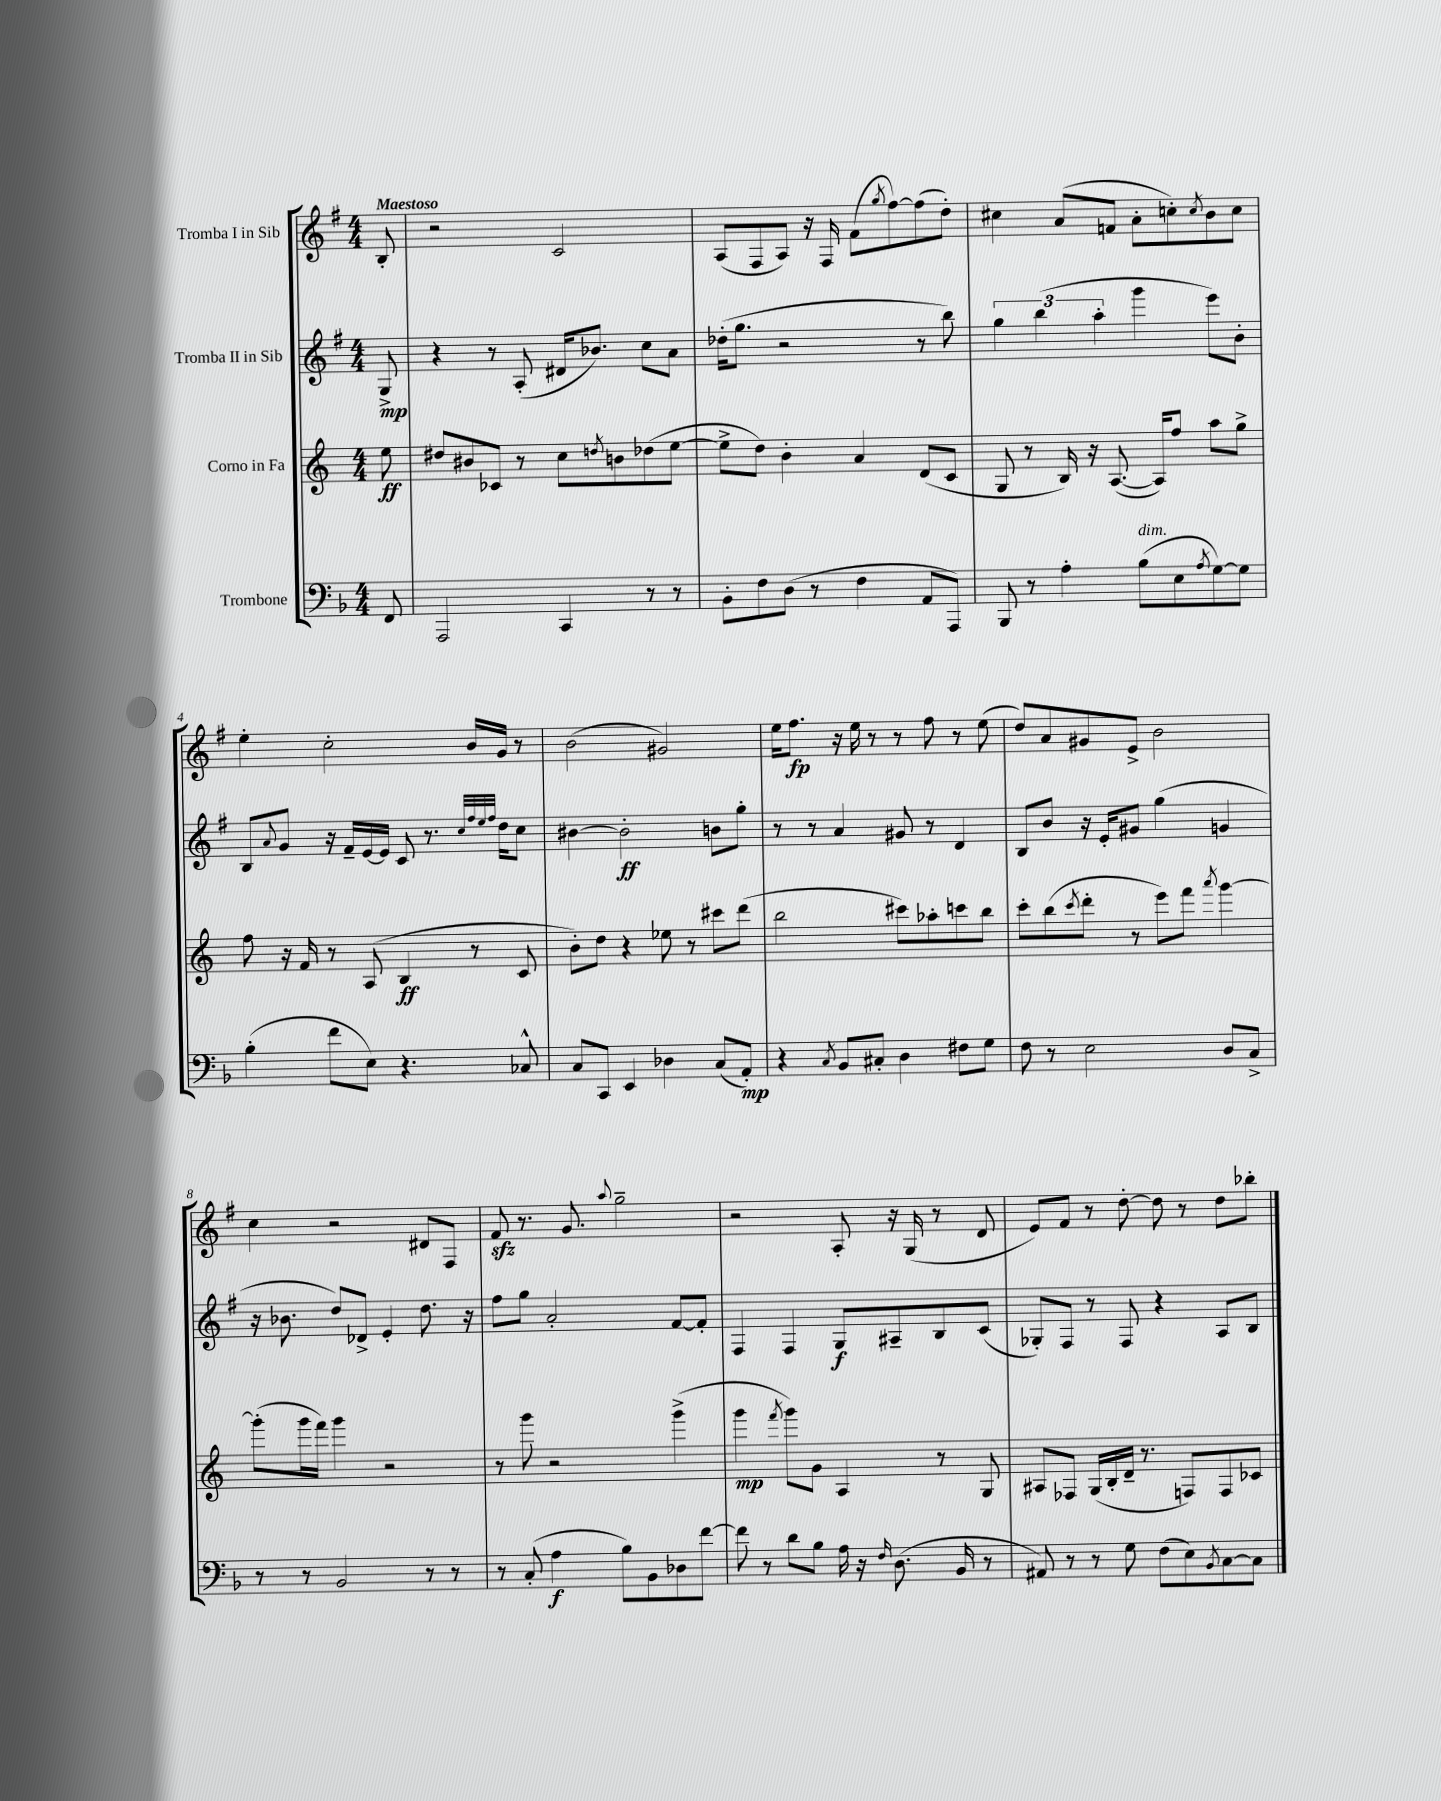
<<
\new StaffGroup <<
\new Staff = "s0" \with { instrumentName = "Tromba I in Sib" } {
    \clef treble \key g \major \numericTimeSignature \time 4/4 \partial 8 \tempo "Maestoso"
    b8-. |
    r2 c'2 |
    a8( fis8 a8) r16 fis16 fis'8( \acciaccatura { g''8 } fis''8~) fis''8( d''8-.) |
    cis''4 a'8( f'8 a'8-. c''8-.) \acciaccatura { c''8 } b'8 c''8 |
    e''4-. c''2-. b'16 g'16 r8 |
    b'2( gis'2) |
    e''16 fis''8.\fp r16 e''16 r8 r8 fis''8 r8 e''8( |
    d''8) a'8 gis'8 e'8-> b'2 |
    c''4 r2 dis'8 fis8 |
    fis'8\sfz r8. g'8. \appoggiatura { a''8 } g''2-- |
    r2 a8-. r16 g16( r8 d'8 |
    e'8) fis'8 r8 d''8~-. d''8 r8 d''8 bes''8-. \bar "|." |
}
\new Staff = "s1" \with { instrumentName = "Tromba II in Sib" } {
    \clef treble \key g \major \numericTimeSignature \time 4/4 \partial 8
    g8->\mp |
    r4 r8 a8-.( dis'16 bes'8.) c''8 a'8 |
    des''16-.( g''8. r2 r8 b''8) |
    \tuplet 3/2 { g''4 b''4( a''4-. } g'''4 e'''8) b'8-. |
    b8 \appoggiatura { a'8 } g'8 r16 fis'16-- e'16~ e'16 c'8 r8. \grace { c''32 fis''32 e''32 fis''32 } d''16 c''8 |
    bis'4~ bis'2-.\ff b'8 g''8-. |
    r8 r8 a'4 gis'8 r8 d'4 |
    b8 b'8 r16 e'16-. gis'8 g''4( g'4 |
    r16 bes'8. d''8) des'8-> e'4-. d''8. r16 |
    fis''8 g''8 a'2-. fis'8~ fis'8-. |
    fis4 fis4 g8\f ais8-- b8 c'8( |
    ges8-.) fis8 r8 fis8 r4 a8 b8 \bar "|." |
}
\new Staff = "s2" \with { instrumentName = "Corno in Fa" } {
    \clef treble \key c \major \numericTimeSignature \time 4/4 \partial 8
    e''8\ff |
    dis''8 bis'8 ces'8 r8 c''8 \acciaccatura { d''8 } b'8 des''8( e''8~ |
    e''8-> d''8) b'4-. a'4 d'8( c'8 |
    g8 r8 b16) r16 a8.~( a16) f''8 a''8 g''8-> |
    f''8 r16 f'16 r8 a8( b4\ff r8 c'8 |
    b'8-.) d''8 r4 ees''8 r8 cis'''8 d'''8( |
    b''2 cis'''8) aes''8-. c'''8 b''8 |
    c'''8-. b''8( \acciaccatura { c'''8 } d'''8-. r8 e'''8) f'''8 \acciaccatura { a'''8 } g'''4~ |
    g'''8-.( g'''16 f'''16) g'''4 r2 |
    r8 g'''8 r2 g'''4->( |
    g'''4\mp \acciaccatura { f'''8 } g'''8) g'8 a4 r8 g8 |
    ais8 fes8 g16( b16-. d'16-- r8. f8) f8 ces'8 \bar "|." |
}
\new Staff = "s3" \with { instrumentName = "Trombone" } {
    \clef bass \key f \major \numericTimeSignature \time 4/4 \partial 8
    f,8 |
    a,,2 c,4 r8 r8 |
    bes,8-. f8 d8( r8 f4 a,8 a,,8) |
    bes,,8 r8 a4-. bes8^\markup { \italic "dim." }( e8 \acciaccatura { a8 } g8~) g8 |
    bes4-.( f'8 e8) r4. ces8-^ |
    c8 c,8 e,4 des4 c8( a,8-.\mp) |
    r4 \acciaccatura { c8 } bes,8 cis8-. d4 fis8 g8 |
    f8 r8 e2 d8 c8-> |
    r8 r8 bes,2 r8 r8 |
    r8 c8-.( a4\f bes8) bes,8 des8 f'8~ |
    f'8 r8 d'8 bes8 a16 r16 \grace { f16 } d8.( bes,16 r8 |
    ais,8) r8 r8 g8 f8( e8) \acciaccatura { bes,8 } c8~ c8 \bar "|." |
}
>>
>>
